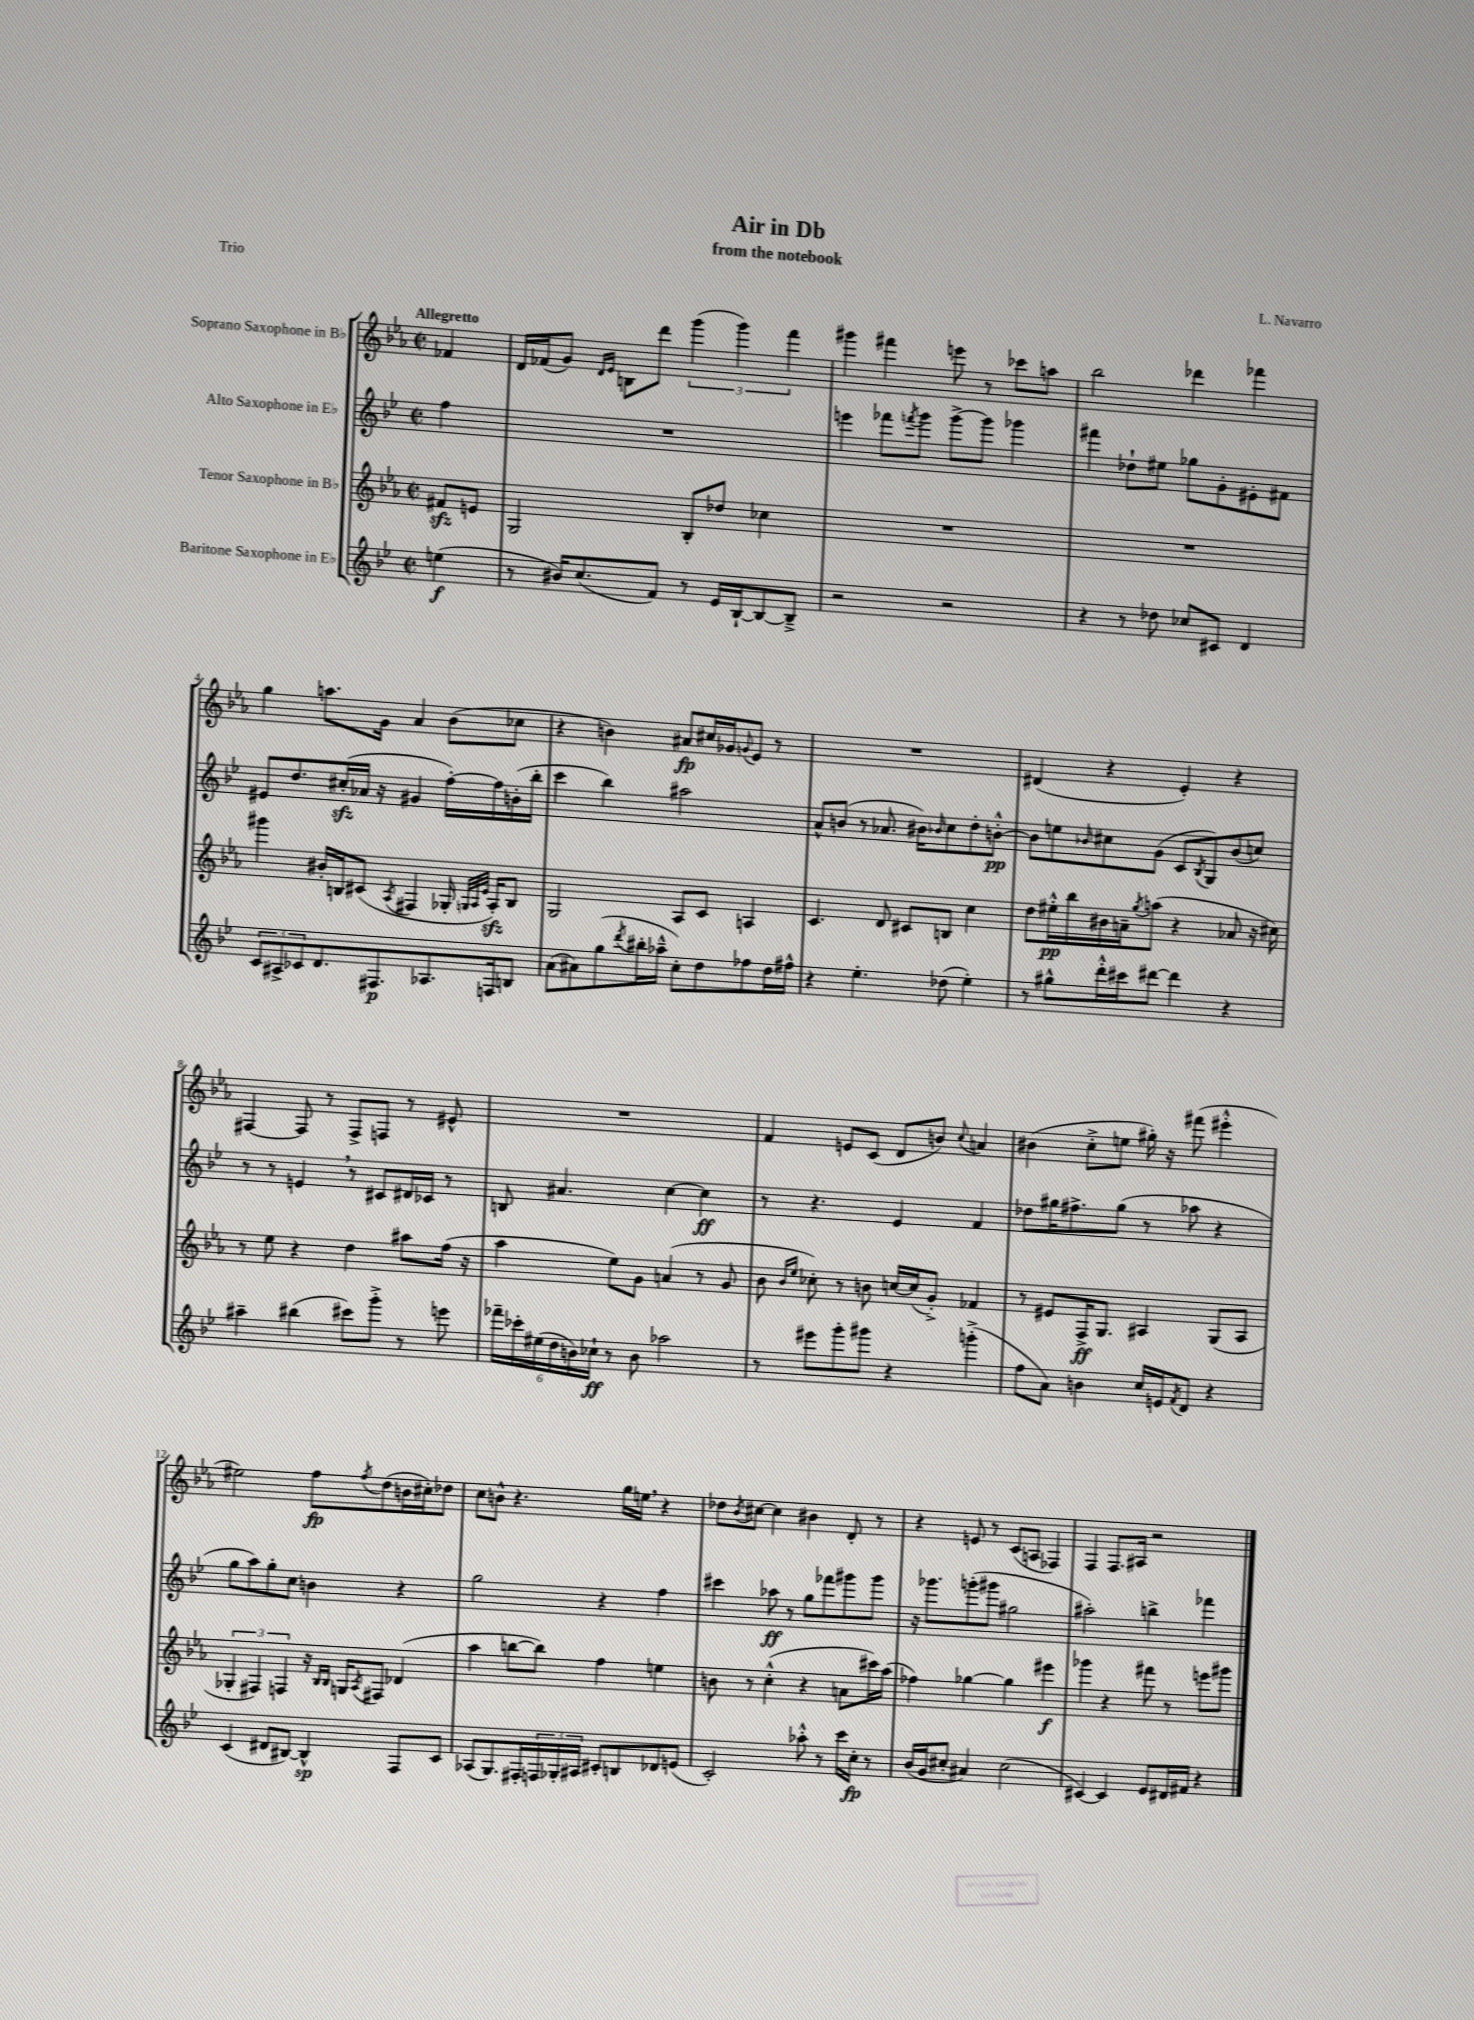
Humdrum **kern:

**kern	**dynam	**kern	**dynam	**kern	**dynam	**kern	**dynam
*part4	*part4	*part3	*part3	*part2	*part2	*part1	*part1
*staff4	*staff4	*staff3	*staff3	*staff2	*staff2	*staff1	*staff1
*I"Baritone Saxophone in E♭	*	*I"Tenor Saxophone in B♭	*	*I"Alto Saxophone in E♭	*	*I"Soprano Saxophone in B♭	*
*clefG2	*	*clefG2	*	*clefG2	*	*clefG2	*
*k[b-e-]	*	*k[b-e-a-]	*	*k[b-e-]	*	*k[b-e-a-]	*
*M2/2	*	*M2/2	*	*M2/2	*	*M2/2	*
*met(c|)	*	*met(c|)	*	*met(c|)	*	*met(c|)	*
=	=	=	=	=	=	=	=
!	!	!	!	!	!	!LO:TX:a:B:t=Allegretto	!
(4een\	f	8f#Xzz/L	.	4ff\	.	4f-X/	.
.	.	8en/J	.	.	.	.	.
=1	=1	=1	=1	=1	=1	=1	=1
8r	.	2G/	.	1r	.	16d/LL	.
.	.	.	.	.	.	(16f-X/J	.
16b#X/KL)	.	.	.	.	.	8g/J)	.
(8.cc/	.	.	.	.	.	.	.
.	.	.	.	.	.	16qqd/LL	.
.	.	.	.	.	.	16qqe-/JJ	.
.	.	.	.	.	.	8Bn\L	.
8f/J)	.	.	.	.	.	8ddd\J	.
8r	.	8B-'/L	.	.	.	(6ggg\	.
16e-/LL	.	8dd-X/J	.	.	.	.	.
.	.	.	.	.	.	6ggg\)	.
[16B-`/J	.	.	.	.	.	.	.
8B-/_	.	4cc-X\	.	.	.	.	.
.	.	.	.	.	.	6fff\	.
8B-~^/J]	.	.	.	.	.	.	.
=2	=2	=2	=2	=2	=2	=2	=2
2r	.	1r	.	4eeen\	.	4ggg#X\	.
.	.	.	.	8fff-X\L	.	4fff#X\	.
.	.	.	.	8qfffn/	.	.	.
.	.	.	.	8ggg\J	.	.	.
2r	.	.	.	[8ggg^\L	.	8eeen\	.
.	.	.	.	8ggg\J]	.	8r	.
.	.	.	.	4ggg-X\	.	8ccc-X\L	.
.	.	.	.	.	.	8aan\J	.
=3	=3	=3	=3	=3	=3	=3	=3
4r	.	1r	.	4fff#X\	.	2bb-\	.
8r	.	.	.	8dd-X`\L	.	.	.
8dd-X\	.	.	.	8ee#X\J	.	.	.
8cc-X/L	.	.	.	8gg-X\L	.	4ddd-X\	.
8c#X/J	.	.	.	8g'\	.	.	.
4d/	.	.	.	8e#X'\	.	4fff-X\	.
.	.	.	.	8f#X\J	.	.	.
!!LO:LB:g=z
=4	=4	=4	=4	=4	=4	=4	=4
12c/L	.	4ggg#X\	.	8e#X/L	.	4gg\	.
12A#X^/	.	.	.	.	.	.	.
.	.	.	.	8.dd/	.	.	.
12c-X/	.	.	.	.	.	.	.
8.d/	.	16b#X'/LL	.	.	.	8.aan\L	.
.	.	16Bn/J	.	(16cc#Xzz'/L	.	.	.
.	.	(8c#X/J	.	16a-X/JJ	.	.	.
8.F#X/	p	.	.	16r	.	16g\Jk	.
.	.	8qA-/	.	.	.	.	.
.	.	4F#X/	.	4g#X/	.	4a-/	.
8.A-X/	.	.	.	.	.	.	.
.	.	16G-X'/	.	[16ff'\LL)	.	(8b-\L	.
.	.	32qqGn/LLL	.	.	.	.	.
.	.	32qqA-/	.	.	.	.	.
.	.	32qqe-/JJJ	.	.	.	.	.
16Fn/k	.	16A-zz'/KL)	.	16ff\]	.	.	.
8Bn/J	.	8B/J	.	(16bn'\	.	8cc-X\J	.
.	.	.	.	16bb-'\JJ	.	.	.
=5	=5	=5	=5	=5	=5	=5	=5
(8a\L	.	2G/	.	4ccc\	.	4r	.
8a#X\)	.	.	.	.	.	.	.
(8gg\	.	.	.	4bb-\)	.	4bn\)	.
8qddd/	.	.	.	.	.	.	.
16bb#X'\L	.	.	.	.	.	.	.
16aa-X~^^\JJ	.	.	.	.	.	.	.
8cc'\L)	.	8A-/L	.	2aa#X\	.	8a#X/L	fp
8dd\	.	8c/J	.	.	.	16cc#X/L	.
.	.	.	.	.	.	16g-X/J	.
.	.	.	.	.	.	8qqgn/	.
8ff-X\	.	4An/	.	.	.	8e-/J	.
16dd\L	.	.	.	.	.	8r	.
16ff#X^^\JJ	.	.	.	.	.	.	.
=6	=6	=6	=6	=6	=6	=6	=6
4r	.	4.c/	.	8a^^/L	.	1r	.
.	.	.	.	(8bn/J	.	.	.
4.ee-'\	.	.	.	8r	.	.	.
.	.	8d/	.	8.a-X/	.	.	.
.	.	8c#X/L	.	.	.	.	.
.	.	.	.	16b#X\KL)	.	.	.
.	.	.	.	16qqb-X/	.	.	.
(8dd-X\	.	8Bn/J	.	8cc\	.	.	.
4ee-'\)	.	4cc\	.	8dd'\	.	.	.
.	.	.	.	[8bn'^^\J	pp	.	.
=7	=7	=7	=7	=7	=7	=7	=7
8r	.	8dd\L	.	8b\L]	.	(4d#X/	.
8gg#X^^\L	.	16ee#X'^^\L	pp	8een\	.	.	.
.	.	16bb-\	.	.	.	.	.
.	.	.	.	16qqb-X/	.	.	.
16ddd'^^\L	.	16b#X\	.	8cc#X\	.	4r	.
16ccc#X\J	.	16an~\J	.	.	.	.	.
.	.	8qgg/	.	.	.	.	.
[8ddd#X\J	.	(8aan\J	.	(8g\J	.	.	.
4ddd#\]	.	4r	.	8c/L	.	4e-'/)	.
.	.	.	.	8qB-/	.	.	.
.	.	.	.	8G/)	.	.	.
4r	.	8a-X/	.	(8b-/	.	4r	.
.	.	16r	.	8ccn/J)	.	.	.
.	.	16cc#X\)	.	.	.	.	.
!!LO:LB:g=z
=8	=8	=8	=8	=8	=8	=8	=8
4aa#X~\	.	8r	.	8r	.	[4F#X/	.
.	.	8ee-\	.	8r	.	.	.
(4bb#X\	.	4r	.	4en,/	.	8F#/]	.
.	.	.	.	.	.	8r	.
8ccc#X\L)	.	4dd\	.	8r	.	8F#^/L	.
8ggg'^\J	.	.	.	8c#X/L	.	8Fn/J	.
8r	.	8aa#X\L	.	16d#X/L	.	8r	.
.	.	.	.	16c-X/JJ	.	.	.
8eeen\	.	(16ff\Jk	.	8r	.	8e#X^^/	.
.	.	16r	.	.	.	.	.
=9	=9	=9	=9	=9	=9	=9	=9
24fff-X~\LL	.	4aa-\	.	8Bn/	.	1r	.
24ccc-X'\	.	.	.	.	.	.	.
(24ee#X\	.	.	.	.	.	.	.
24dd\	.	.	.	4.a#X/	.	.	.
24bn\)	.	.	.	.	.	.	.
24cc-X`\JJ	ff	.	.	.	.	.	.
8r	.	8ee-\L)	.	.	.	.	.
8b\	.	8g\J	.	.	.	.	.
2aa-X\	.	(4an/	.	[4cc\	.	.	.
.	.	8r	.	4cc\]	ff	.	.
.	.	8g/	.	.	.	.	.
=10	=10	=10	=10	=10	=10	=10	=10
8r	.	8b-\	.	8r	.	4f/	.
.	.	16qqb-/LL	.	.	.	.	.
.	.	16qqee-/JJ	.	.	.	.	.
8eee#X\L	.	8cc-X'\)	.	4.r	.	.	.
8ggg'\	.	8r	.	.	.	8en/L	.
8ggg#X\J	.	8bn\	.	.	.	(8c/J	.
4r	.	[16ccn/LL	.	4e-/	.	8d/L	.
.	.	(16cc/J]	.	.	.	.	.
.	.	8g'^/J)	.	.	.	8bn/J)	.
.	.	.	.	.	.	8qqcc/	.
(4gggn'^\	.	4f-X/	.	4f/	.	4an/	.
=11	=11	=11	=11	=11	=11	=11	=11
8ff\L	.	8r	.	8dd-X\L	.	(4b#X\	.
8a\J)	.	8e#X/L	.	16gg#X\K	.	.	.
.	.	.	.	8.ff#X^\	.	.	.
4bn\	.	16F^/K	ff	.	.	8cc'^\L	.
.	.	8.G/J	.	.	.	.	.
.	.	.	.	(8gg#\J	.	8een\J	.
16cc/LL	.	4A#X/	.	8r	.	16gg#X'\)	.
16en/J	.	.	.	.	.	16r	.
8qf/	.	.	.	.	.	.	.
8d/J	.	.	.	8aa-X\	.	(8fff#X\	.
4r	.	(8G/L	.	4r	.	4eee#X'^^\	.
.	.	8A#/J	.	.	.	.	.
!!LO:LB:g=z
=12	=12	=12	=12	=12	=12	=12	=12
(4c/	.	6G-X'/	.	8gg\L	.	2ee#X\)	.
.	.	.	.	8aa\)	.	.	.
.	.	6F#X/)	.	.	.	.	.
8d#X/L	.	.	.	8gg'\	.	.	.
.	.	6Fn/	.	.	.	.	.
[8B#X/J)	.	.	.	8cc\J	.	.	.
4B#^^/]	sp	16r	.	4bn\	.	8ff\L	fp
.	.	16qqB-/LL	.	.	.	.	.
.	.	16qqB-/JJ	.	.	.	.	.
.	.	16Gn/KL	.	.	.	.	.
.	.	8qA-/	.	.	.	8qff/	.
.	.	8F#X/J	.	.	.	(8dd\	.
8F/L	.	(4d-X/	.	4r	.	16bn\L	.
.	.	.	.	.	.	16cc#X'\J)	.
8c/J	.	.	.	.	.	8dd-X\J	.
=13	=13	=13	=13	=13	=13	=13	=13
(8A-X/L	.	4aa-\	.	2gg\	.	8cc\L	.
8.G/)	.	.	.	.	.	8bn^^\J	.
.	.	[8bbn\L	.	.	.	4.r	.
16F#X'/L	.	.	.	.	.	.	.
24Fn/	.	8bb\J])	.	.	.	.	.
24G-X'/	.	.	.	.	.	.	.
24A#X/JJ	.	.	.	.	.	.	.
8c#X'/L	.	4ff\	.	4r	.	.	.
8Bn/	.	.	.	.	.	16gg\LL	.
.	.	.	.	.	.	16een,\JJ	.
8d-X/	.	4een\	.	4ff\	.	4r	.
(8en/J	.	.	.	.	.	.	.
=14	=14	=14	=14	=14	=14	=14	=14
2c'/)	.	8bn\	.	4ccc#X\	.	8dd-X\L	.
.	.	.	.	.	.	8qb-/	.
.	.	8r	.	.	.	[8cc#X\J	.
.	.	(4cc'^^\	.	8aa-X\	ff	4cc#\]	.
.	.	.	.	8r	.	.	.
8aa-X'^^\	.	4r	.	8gg\L	.	4b#X\	.
8r	.	.	.	8fff-X\	.	.	.
16ccc\LL	.	8an\L	.	8ggg#X\	.	8d'/	.
16cc'\JJ	fp	.	.	.	.	.	.
8r	.	16ccc#X\L)	.	8ggg#\J	.	8r	.
.	.	(16aa-\JJ	.	.	.	.	.
=15	=15	=15	=15	=15	=15	=15	=15
(16b-/LL	.	4ff-X\)	.	16r	.	4r	.
16g/J	.	.	.	8.ggg-X\L	.	.	.
8cc#X'/J	.	.	.	.	.	.	.
4a#X/)	.	[4gg-X\	.	(8gggn'\	.	8en/	.
.	.	.	.	8ggg#X\J	.	8r	.
(2cc#\	.	4gg-\]	.	2gg#X\	.	(8c/L	.
.	.	.	.	.	.	8An/J	.
.	.	4eee#X\	f	.	.	4F-X/)	.
=16	=16	=16	=16	=16	=16	=16	=16
[4c#X/)	.	4ggg-X\	.	2aa#X'\)	.	4F/	.
4c#/]	.	4r	.	.	.	8.F/L	.
.	.	.	.	.	.	16A#X/Jk	.
8e-/L	.	8fff#X\	.	4bbn^\	.	2r	.
16d#X/L	.	8r	.	.	.	.	.
16f#X/JJ	.	.	.	.	.	.	.
4r	.	8eeen\L	.	4fff-X\	.	.	.
.	.	8ggg#X\J	.	.	.	.	.
==	==	==	==	==	==	==	==
*-	*-	*-	*-	*-	*-	*-	*-
